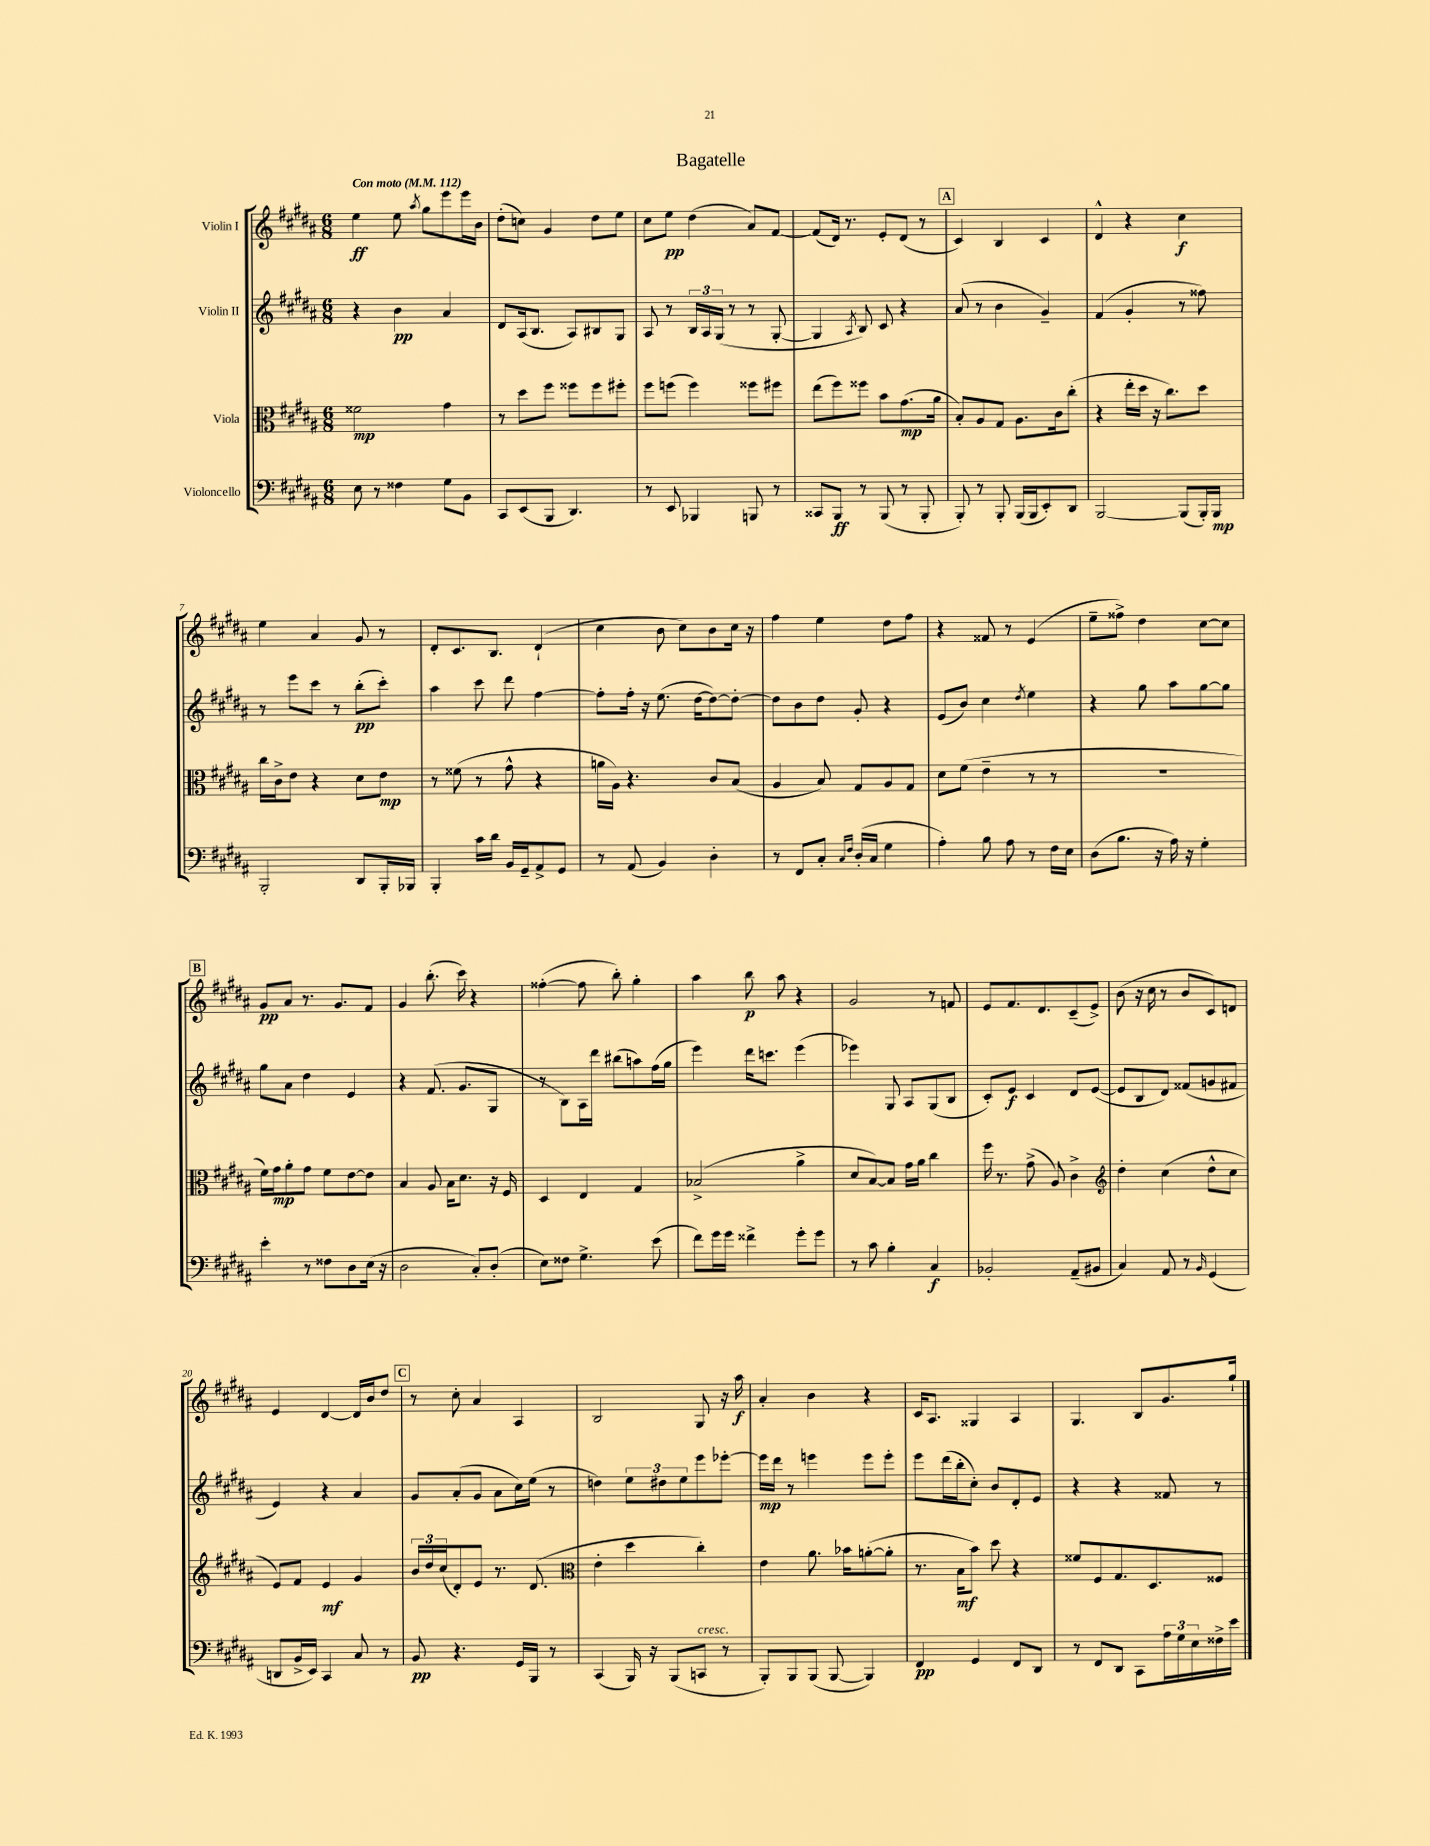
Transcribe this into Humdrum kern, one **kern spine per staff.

**kern	**kern	**kern	**kern
*staff4	*staff3	*staff2	*staff1
*clefF4	*clefC3	*clefG2	*clefG2
*k[f#c#g#d#a#]	*k[f#c#g#d#a#]	*k[f#c#g#d#a#]	*k[f#c#g#d#a#]
*M6/8	*M6/8	*M6/8	*M6/8
*MM112	*MM112	*MM112	*MM112
8E	2f##	4r	4ee
8r	.	.	.
4F##	.	4b	8ee
.	.	.	8qaa#
.	.	.	8gg#
8G#	4g#	4a#	8eee
8BB	.	.	16eee
.	.	.	16b
=	=	=	=
8CC#	8r	8d#	(8dd#'
(8EE	8dd#	(16A#	8cc)
.	.	8.B	.
8BBB	8ff#	.	4g#
4.DD#)	8ff##	8A#)	.
.	8ff##	8B#	8dd#
.	8ff#'	8G#	8ee
=	=	=	=
8r	8ff#	8A#	8cc#
8EE	(8ff	8r	8ee
4BBB-	4ff)	24B	(4dd#
.	.	24A#	.
.	.	(24G#	.
.	.	8r	.
8BBB	8ff##	8r	8a#)
8r	8ff#	[8G#'	[8f#
=	=	=	=
8CC##	(8ee	4G#]	(8f#]
8BBB	8ff#)	.	16d#)
.	.	.	8.r
.	.	8qA#	.
8r	8ff##	8B)	.
(8BBB	8b	8c#	8e'
8r	(8.g#	4r	(8d#
8BBB'	.	.	8r
.	16a#	.	.
=	=	=	=
8BBB')	8B')	(8a#	4c#)
8r	8A#	8r	.
8BBB'	8G#	4b	4B
(16BBB	8.A#	.	.
16BBB	.	.	.
8EE')	.	4g#~)	4c#
.	16c#	.	.
8DD#	(8cc#'	.	.
=	=	=	=
[2BBB	4r	(4f#	4d#^^
.	16ee'	4g#'	4r
.	16dd#	.	.
.	16r	.	.
.	8.cc#)	.	.
(8BBB]	.	8r	4cc#
16BBB')	8dd#	8ff##)	.
16BBB	.	.	.
=	=	=	=
2BBB'	16cc#	8r	4ee
.	16c#^	.	.
.	8e	8eee	.
.	4r	8ccc#	4a#
.	.	8r	.
8DD#	8d#	(8bb'	8g#
16BBB'	8e	8ccc#')	8r
16BBB-	.	.	.
=	=	=	=
4BBB'	8r	4aa#	8d#'
.	(8f##	.	8.c#
16c#	8r	8ccc#	.
16d#	.	.	8.B
16BB	8g#^^	8ddd#	.
16GG#~	.	.	.
8AA#^	4r	[4ff#	(4d#`
8GG#	.	.	.
=	=	=	=
8r	16a	8ff#']	4cc#
.	16A#)	.	.
(8AA#	4.r	16ff#'	.
.	.	16r	.
4BB)	.	(8.ee	8b
.	.	.	8cc#)
.	.	[16dd#	.
4D#'	8c#	8dd#_)	8b
.	(8B	8dd#'_	16cc#
.	.	.	16r
=	=	=	=
8r	4A#	8dd#]	4ff#
8FF#	.	8b	.
8C#'	8B)	8dd#	4ee
16qqC#	.	.	.
16qqF#	.	.	.
(16D#'	8G#	8g#'	.
16C#	.	.	.
4G#	8A#	4r	8dd#
.	8G#	.	8ff#
=	=	=	=
4A#')	8d#	(8e	4r
.	(8f#	8b)	.
8B	4e~	4cc#	8f##
8A#	.	.	8r
.	.	8qdd#	.
8r	8r	4ee	(4e
16F#	8r	.	.
16E	.	.	.
=	=	=	=
(8D#	2.r	4r	8ee~
8.B	.	.	8ff##^)
.	.	8gg#	4dd#
16r	.	.	.
16A#)	.	8aa#	.
16r	.	.	.
4G#'	.	[8gg#	[8cc#
.	.	8gg#]	8cc#]
=	=	=	=
4e'	16f#)	8gg#	8g#
.	16g#	.	.
.	8a#'	8a#	8a#
8r	8g#	4dd#	8.r
8F##	8f#	.	.
.	.	.	8.g#
8D#	[8e	4e	.
(16E	8e]	.	8f#
16r	.	.	.
=	=	=	=
2D#	4B	4r	4g#
.	8A#	(8.f#	(8.bb'
.	16B	.	.
.	8.d#	8.g#	16ccc#)
8C#')	.	.	4r
(8D#'	16r	8G#	.
.	16F#	.	.
=	=	=	=
8E)	4D#	8r	([4ff##'
8F##	.	8B)	.
4.G#^	4E	16A#	8ff##]
.	.	16ddd#	.
.	.	(8bb#	8bb')
.	4G#	8aa)	4gg#'
(8e	.	(16ff#	.
.	.	16gg#	.
=	=	=	=
8f#)	(2B-^	4eee)	4aa#
16g#	.	.	.
16g#	.	.	.
4f##^	.	16ddd#	8bb
.	.	8.ccc	.
.	.	.	8aa#
8g#'	4a#^	(4eee	4r
8g#	.	.	.
=	=	=	=
8r	8d#	4eee-)	2g#
8c#	[8B)	.	.
4B'	8B]	8G#	.
.	16g#	8A#	.
.	16a#	.	.
4C#	4cc#	(8G#	8r
.	.	8B	8f
=	=	=	=
2BB-'	16ff#	8c#')	8e
.	8.r	.	.
.	.	8e	8.f#
.	(8g#^	4c#	.
.	.	.	8.d#
.	8A#)	.	.
(8AA#~	4c#^	8d#	(8c#~
8BB#	.	([8e	8e^)
=	=	=	=
*	*clefG2	*	*
4C#)	4dd#'	8e]	(8b
.	.	8B	16r
.	.	.	16cc#
8AA#	(4cc#	8d#)	8r
8r	.	(8f##	8b
16qqBB	.	.	.
(4GG#	8dd#^^	8g	8c#)
.	8cc#	8f#	8d
=	=	=	=
8DD	8e)	4e)	4e
16BB^	8f#	.	.
16EE)	.	.	.
4CC#	4e	4r	[4d#
8C#	4g#	4a#	16d#]
.	.	.	16b
8r	.	.	8dd#
=	=	=	=
8BB	24b	8g#	8r
.	24dd#	.	.
.	(24cc#	.	.
4.r	8d#')	(8a#'	8cc#'
.	8e	8g#	4a#
.	8.r	8a#	.
16GG#	.	16cc#)	4A#
16BBB	(8.d#	(16ee	.
8r	.	8r	.
=	=	=	=
*	*clefC3	*	*
(4CC#	4e'	4dd)	2B
16BBB)	4dd#	12ee	.
16r	.	.	.
.	.	12dd#	.
(8BBB	.	.	.
.	.	12ee	.
8CC	4cc#')	8eee	8G#
8r	.	[8eee-'	16r
.	.	.	16aa#
=	=	=	=
8BBB')	4e	16eee-]	4a#'
.	.	16ddd#	.
8BBB	.	8r	.
(8BBB	8.a#	4eee	4b
[8BBB	.	.	.
.	16b-	.	.
4BBB])	([8a'	8eee	4r
.	8a']	8eee'	.
=	=	=	=
4FF#	8.r	8eee	16c#
.	.	.	8.A#
.	.	(16ddd#	.
.	16B	16bb'	.
4GG#	8b)	8cc#')	4G##
.	8dd#	8b	.
8FF#	4r	8d#'	4A#
8DD#	.	8e	.
=	=	=	=
8r	8f##	4r	4.G#
8FF#	8F#	.	.
8DD#	8.G#	4r	.
8CC#	.	.	8B
.	8.D#	.	.
24A#	.	8f##	8.g#
24G#	.	.	.
24E	.	.	.
16F##^	8F##	8r	.
16e	.	.	16gg#`
==	==	==	==
*-	*-	*-	*-
